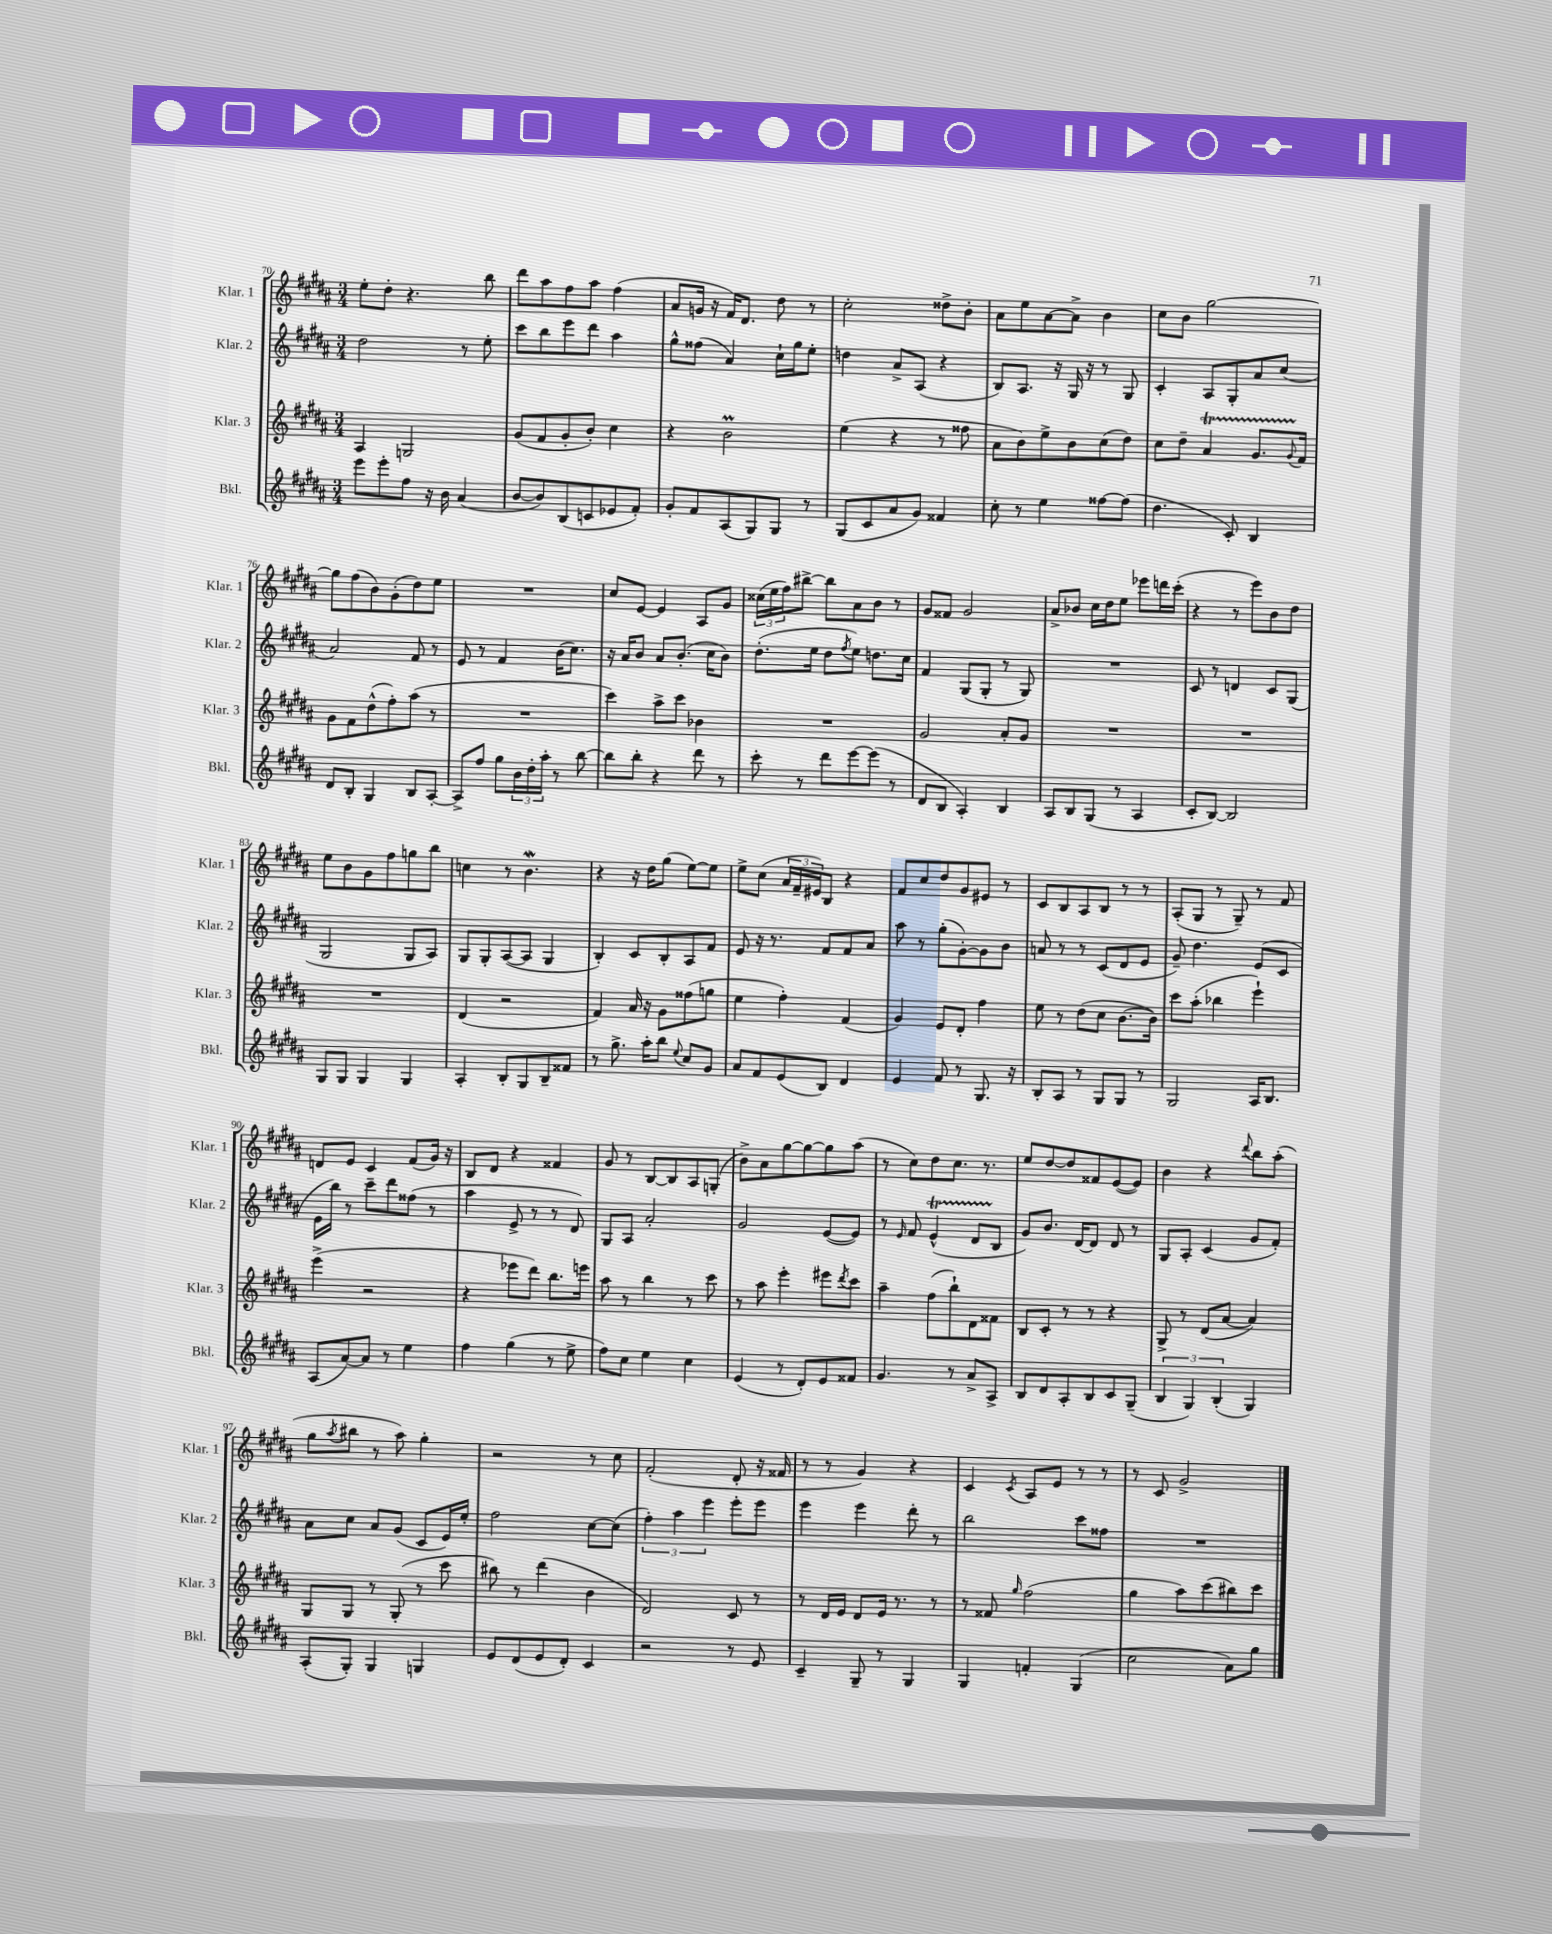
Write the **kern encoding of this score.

**kern	**kern	**kern	**kern
*part4	*part3	*part2	*part1
*staff4	*staff3	*staff2	*staff1
*I"Bkl.	*I"Klar. 3	*I"Klar. 2	*I"Klar. 1
*I'Bkl.	*I'Klar. 3	*I'Klar. 2	*I'Klar. 1
*clefG2	*clefG2	*clefG2	*clefG2
*k[f#c#g#d#a#]	*k[f#c#g#d#a#]	*k[f#c#g#d#a#]	*k[f#c#g#d#a#]
*M3/4	*M3/4	*M3/4	*M3/4
=70	=70	=70	=70
8eee\L	4A#/	2dd#\	8ee'\L
8eee'\	.	.	8dd#'\J
8ff#\J	2Gn/	.	4.r
16r	.	.	.
16b\	.	.	.
(4a#/	.	8r	.
.	.	8ee'\	8bb\
=71	=71	=71	=71
[8b/L	(8g#/L	8ccc#\L	8ddd#\L
8b/])	8f#/	8bb\	8aa#\
(8B/	8g#'/	8eee\	8ff#\
8cn/	8b'/J)	8ddd#\J	8aa#\J
8e-X/	4cc#\	4aa#\	(4ff#\
8f#'/J)	.	.	.
=72	=72	=72	=72
8g#'/L	4r	8gg#^^\L	8a#/L
8f#/	.	(8ff##X\J	16gn/Jk
.	.	.	16r
(8A#/	2bM\	4a#/)	16f#/KL)
.	.	.	8.d#/J
8G#/)	.	.	.
8G#/J	.	16cc#`\LL	8dd#\
.	.	16gg#\J	.
8r	.	8ee'\J	8r
=73	=73	=73	=73
(8G#/L	(4ee\	4ddn\	2cc#'\
8c#/	.	.	.
8a#/	4r	8a#^/L	.
8g#/J)	.	(8A#/J	.
4f##X/	8r	4r	8dd##X^\L
.	8ff##X\	.	8b'\J
=74	=74	=74	=74
8cc#'\	8a#\L	8B/L)	8a#\L
8r	8b\)	8.A#/J	8ee\
4ee\	8ee^\	.	[8a#\
.	.	16r	.
.	8b\	16G#/	8a#^\J]
.	.	16r	.
[8ff##X\L	(8cc#\	8r	4b\
(8ff##\J]	8dd#\J)	8G#/	.
=75	=75	=75	=75
4.dd#\	8cc#\L	4c#'/	8cc#\L
.	8dd#~\J	.	8b\J
.	4a#t/	8A#/L	[2gg#\
8c#'/)	.	8G#'/	.
4B/	8.g#TTT/L	8a#/	.
.	.	(8cc#/J	.
.	8qqg#/	.	.
.	16f#/Jk	.	.
!!LO:LB:g=z
=76	=76	=76	=76
8d#/L	8g#\L	2a#/)	8gg#\L]
8B'/J	8f#\	.	(8ff#\
4G#/	(8dd#^^\	.	8b\)
.	8ff#'\)	.	(8g#'\
8B/L	(8aa#\J	8f#/	8dd#\)
[8A#'/J	8r	8r	8ee\J
=77	=77	=77	=77
8A#^/L]	2.r	8e/	2.r
8ff#/J	.	8r	.
8gg#\L	.	4f#/	.
24b\L	.	.	.
24dd#'\	.	.	.
24aa#'\JJ	.	.	.
8r	.	(16b\KL	.
.	.	8.cc#\J)	.
[8bb\	.	.	.
=78	=78	=78	=78
8bb\L]	4ccc#\)	16r	8cc#/L
.	.	16a#/KL	.
8bb'\J	.	8b/J	[8e/J
4r	8aa#^\L	8a#/L	4e/]
.	8ccc#\J	(8.b'/J	.
8ddd#\	4b-X\	.	8A#/L
.	.	16cc#\KL	.
8r	.	8b\J)	8g#/J
=79	=79	=79	=79
8ccc#'\	2.r	(8.dd#'\L	(24cc##X\LL
.	.	.	24ee\
.	.	.	24ff#\J)
8r	.	.	[8bb#X^\J
.	.	16ee\Jk	.
8ddd#\L	.	8dd#\L	8bb#\L]
.	.	8qff#/	.
[8eee\	.	8ee\J)	8a#\
(8eee\J]	.	8.ddn\L	8b\J
8r	.	.	8r
.	.	16cc#\Jk	.
=80	=80	=80	=80
8d#/L	2g#/	4f#/	8g#/L
8B/J	.	.	8f##X/J
4A#'/)	.	(8G#/L	2g#/
.	.	8G#'/J	.
4B/	8a#'/L	8r	.
.	8g#/J	8G#/)	.
=81	=81	=81	=81
8A#/L	2.r	2.r	8a#^/L
8B/	.	.	8b-X/J
(8G#/J	.	.	16cc#\LL
.	.	.	16dd#\J
8r	.	.	8ee\J
4A#/	.	.	8eee-X\L
.	.	.	16dddn\L
.	.	.	(16ccc#'\JJ
=82	=82	=82	=82
8c#'/L	2.r	8c#/	4r
[8B/J)	.	8r	.
2B/]	.	4dn/	8r
.	.	.	8eee\L)
.	.	8c#/L	8b\
.	.	(8G#/J	8dd#\J
!!LO:LB:g=z
=83	=83	=83	=83
8G#/L	2.r	2G#/	8ee\L
8G#/J	.	.	8b\
4G#/	.	.	8g#\
.	.	.	8ff#\
4G#/	.	8G#/L	8ggn\
.	.	8A#/J)	8bb\J
=84	=84	=84	=84
4A#'/	(4d#/	8G#/L	4ccn\
.	.	8G#'/	.
8B'/L	2r	([8A#/	8r
8G#/	.	8A#/J]	4.bw\
8B~/	.	4G#/	.
8f##X/J	.	.	.
=85	=85	=85	=85
8r	4f#/)	4B'/)	4r
8.gg#^\	.	.	.
.	16a#/	8c#/L	16r
16aa#'\KL	16r	.	16dd#\KL
8bb\J	8g#\L	8B'/	(8gg#\J
8qqee/	.	.	.
8cc#/L	(8ff##X\	8A#/	[8ee\L)
8g#/J	8ggn\J	8f#/J	8ee\J]
=86	=86	=86	=86
8a#/L	4ee\	8e/	8ee^\L
8f#/	.	16r	(8cc#\J
.	.	8.r	.
(8e/	4ff#'\)	.	24a#/LL
.	.	.	24f#~/
.	.	.	24e#X/J)
8B/J)	.	8f#/L	8B/J
4d#/	(4f#/	8f#/	4r
.	.	8a#/J	.
=87	=87	=87	=87
4e/	4g#/)	8aa#\	8f#/L
.	.	8r	8cc#/
8f#/	8e/L	(8gg#'\L	8dd#/
8r	8d#'/J	[8g#'\)	8g#/
8.G#/	4ff#\	8g#\]	8e#X/J
.	.	8b\J	8r
16r	.	.	.
=88	=88	=88	=88
8B'/L	8ee\	8an/	8c#/L
8A#/J	8r	8r	8B/
8r	(8dd#\L	8r	8A#/
8G#/L	8cc#\J	(8c#/L	8B/J
8G#/J	[8.b\L	8d#/	8r
8r	.	8e/J	8r
.	16b\Jk])	.	.
=89	=89	=89	=89
2G#/	8ccc#\L	8g#~/)	(8A#'/L
.	(8aa#'\J	4.dd#\	8G#/J
.	4bb-X\	.	8r
.	.	.	8G#~/)
16A#/KL	4eee`\)	(8e/L	8r
8.B/J	.	.	.
.	.	8c#/J	8f#/
!!LO:LB:g=z
=90	=90	=90	=90
(8A#/L	(4eee^\	16e\LL	8dn/L
.	.	16bb\JJ)	.
[8a#/)	.	8r	8e/J
8a#/J]	2r	8ccc#~\L	4c#/
8r	.	8ddd#\	.
4ee\	.	(8ff##X\J	(8f#/L
.	.	8r	16g#/Jk)
.	.	.	16r
=91	=91	=91	=91
4ff#\	4r	4aa#\	8B/L
.	.	.	8d#/J
(4gg#\	8eee-X\L	8e^/	4r
.	8ddd#\J)	8r	.
8r	8.bb\L	8r	4f##X/
8ee^\	.	8d#/)	.
.	16eeen\Jk	.	.
=92	=92	=92	=92
8ff#\L)	8aa#\	8G#/L	8g#/
8cc#\J	8r	8A#/J	8r
4ee\	4bb\	2a#'/	[8B/L
.	.	.	8B/]
4cc#\	8r	.	8A#/
.	8ccc#\	.	(8Gn'/J
=93	=93	=93	=93
(4e/	8r	2g#/	8b^\L)
.	8aa#\	.	8a#\
8r	4eee'\	.	[8gg#\
8d#'/L)	.	.	8gg#\_
8e/	8eee#X\L	([8e/L	8gg#\]
.	8qddd#/	.	.
8f##X/J	8ccc#\J	8e/J])	(8aa#\J
=94	=94	=94	=94
4.g#/	4aa#~\	8r	8r
.	.	16qqe/	.
.	.	8f#/	8cc#\L)
.	(8ff#\L	(4eT^^/	8dd#\
8r	8bb`\)	.	8.cc#\J
8a#^/L	8d#\	8d#TTT/L	.
.	.	.	8.r
8A#^/J	8f##X\J	8B/J	.
=95	=95	=95	=95
8B/L	8B/L	8g#/L)	8ee/L
8d#/	8c#'/J	8.b/J	[8dd#/
8A#'/	8r	.	8dd#/]
.	.	[16d#/KL	.
8B/	8r	8d#/J]	8f##X/
8c#/	4r	8d#/	([8e/
(8G#~/J	.	8r	8e/J])
=96	=96	=96	=96
6B/	8G#^/	8G#/L	4b\
.	8r	8A#'/J	.
6G#/)	.	.	.
.	(8d#/L	(4c#/	4r
(6B'/	.	.	.
.	[8a#/J	.	.
.	.	.	8qqddd#/
4G#/)	4a#/])	8g#/L	8bb\L
.	.	8f#'/J)	(8aa#'\J
!!LO:LB:g=z
=97	=97	=97	=97
(8A#'/L	8G#/L	8a#\L	8gg#\L
.	.	.	8qaa#/
8G#'/J)	8G#/J	8cc#\J	8bb#X\J
4G#/	8r	8a#/L	8r
.	(8G#'/	(8g#/J	8aa#\)
4Gn/	8r	8c#/L	4gg#'\
.	8ccc#\	16e/L)	.
.	.	16ee'/JJ	.
=98	=98	=98	=98
8e/L	8bb#X\)	2ff#\	2r
(8d#/	8r	.	.
8e/	(4ddd#\	.	.
8d#'/J)	.	.	.
4c#/	4b\	[8cc#\L	8r
.	.	(8cc#\J]	8cc#\
=99	=99	=99	=99
2r	2d#/)	6ff#'\)	(2f#'/
.	.	6aa#\	.
.	.	6eee\	.
8r	8c#/	8eee'\L	8d#'/
8e/	8r	8eee\J	16r
.	.	.	16f##X/
=100	=100	=100	=100
4c#~/	8r	4eee\	8r
.	16d#/LL	.	8r
.	16e/JJ	.	.
8G#~/	8d#/L	4eee\	4g#/)
8r	16e/Jk	.	.
.	8.r	.	.
4G#/	.	8ddd#'\	4r
.	8r	8r	.
=101	=101	=101	=101
4G#/	8r	2bb\	4c#/
.	8f##X/	.	.
.	16qqgg#/	.	8qc#/
4fn'/	(2ff#\	.	8A#/L
.	.	.	8e/J
(4G#/	.	8ccc#\L	8r
.	.	8ff##X\J	8r
=102	=102	=102	=102
2cc#\	4gg#\	2.r	8r
.	.	.	8c#/
.	8aa#\L)	.	2g#^/
.	(8ccc#\	.	.
8a#\L)	8bb#X\)	.	.
8gg#\J	8ccc#\J	.	.
==	==	==	==
*-	*-	*-	*-
